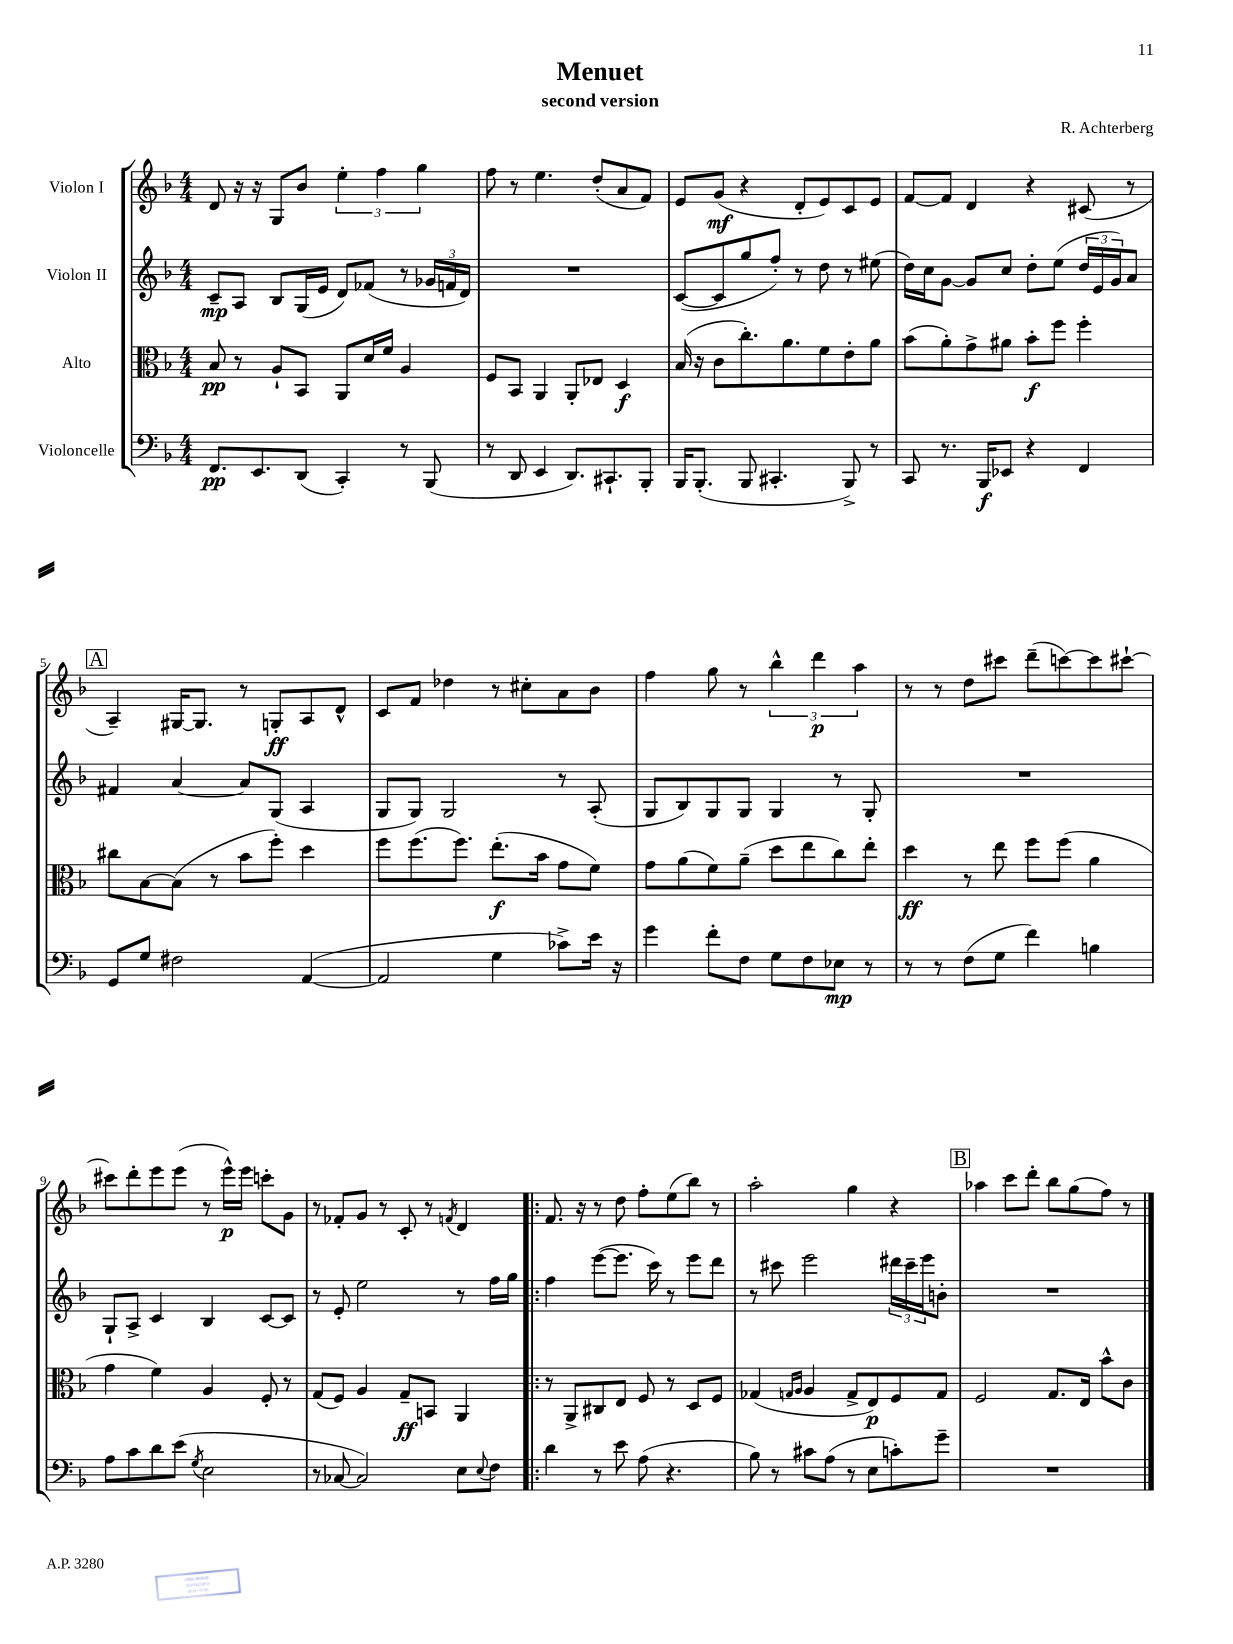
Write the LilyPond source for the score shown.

\header { title = "Menuet" composer = "R. Achterberg" subtitle = "second version" }
<<
\new StaffGroup <<
\new Staff = "s0" \with { instrumentName = "Violon I" } {
    \clef treble \key f \major \numericTimeSignature \time 4/4
    d'8 r16 r16 g8 bes'8 \tuplet 3/2 { e''4-. f''4 g''4 } |
    f''8 r8 e''4. d''8-.( a'8 f'8) |
    e'8 g'8\mf( r4 d'8-. e'8) c'8 e'8 |
    f'8~ f'8 d'4 r4 cis'8( r8 |
    \mark \markup { \box "A" } a4--) gis16~ gis8. r8 g8-.\ff a8 d'8-^ |
    c'8 f'8 des''4 r8 cis''8-. a'8 bes'8 |
    f''4 g''8 r8 \tuplet 3/2 { bes''4-^ d'''4\p a''4 } |
    r8 r8 d''8 cis'''8 d'''8--( c'''8~) c'''8 cis'''8~-! |
    cis'''8 d'''8-. e'''8 e'''8( r8 e'''16-^\p) e'''16 c'''8-. g'8 |
    r8 fes'8-. g'8 r8 c'8-. r8 \acciaccatura { f'8 } d'4 |
    \bar ".|:" f'8. r16 r8 d''8 f''8-. e''8( bes''8) r8 |
    a''2-. g''4 r4 |
    \mark \markup { \box "B" } aes''4 c'''8 d'''8-. bes''8 g''8( f''8) r8 \bar "|." |
}
\new Staff = "s1" \with { instrumentName = "Violon II" } {
    \clef treble \key f \major \numericTimeSignature \time 4/4
    c'8--\mp a8 bes8 g16( e'16 d'8) fes'8( r8 \tuplet 3/2 { ges'16 f'16 d'16) } |
    R1 |
    c'8~( c'8 g''8 f''8-.) r8 d''8 r8 eis''8( |
    d''16) c''16 g'8~ g'8 c''8 d''8-. e''8( \tuplet 3/2 { d''16 e'16 g'16) } a'8 |
    \mark \markup { \box "A" } fis'4 a'4~ a'8 g8( a4 |
    g8 g8) g2 r8 a8-.( |
    g8 bes8) g8 g8 g4 r8 g8-. |
    R1 |
    g8-! a8-> c'4 bes4 c'8~ c'8 |
    r8 e'8-. e''2 r8 f''16 g''16 |
    \bar ".|:" f''4 e'''8~( e'''8. c'''16) r8 e'''8 d'''8 |
    r8 cis'''8 e'''2 \tuplet 3/2 { dis'''16 cis'''16-- e'''16 } b'8-. |
    \mark \markup { \box "B" } R1 \bar "|." |
}
\new Staff = "s2" \with { instrumentName = "Alto" } {
    \clef alto \key f \major \numericTimeSignature \time 4/4
    bes8\pp r8 a8-! bes,8 a,8 d'16 f'16 a4 |
    f8 bes,8 a,4 a,8-. ees8 d4\f |
    bes16( r16 c'8 c''8.-.) a'8. f'8 e'8-. a'8 |
    bes'8( a'8-.) g'8-> ais'8 bes'8-.\f f''8 f''4-. |
    \mark \markup { \box "A" } cis''8 bes8~ bes8( r8 bes'8 f''8-.) d''4 |
    f''8 f''8.( f''8.) e''8.-.\f( bes'16 g'8 f'8) |
    g'8 a'8( f'8) a'8--( d''8 e''8 c''8) e''8-. |
    d''4\ff r8 e''8 f''8 f''8( a'4 |
    g'4 f'4) a4 f8-. r8 |
    g8( f8) a4 g8--\ff b,8 a,4 |
    \bar ".|:" r8 a,8-> cis8 e8 f8 r8 d8 f8 |
    ges4( \grace { g16 a16 } a4 g8-> e8\p) f8 g8 |
    \mark \markup { \box "B" } f2 g8. e16 bes'8-^ c'8 \bar "|." |
}
\new Staff = "s3" \with { instrumentName = "Violoncelle" } {
    \clef bass \key f \major \numericTimeSignature \time 4/4
    f,8.\pp e,8. d,8( c,4-.) r8 bes,,8( |
    r8 d,8 e,4 d,8.) cis,8.-! bes,,8-. |
    bes,,16 bes,,8.-.( bes,,8 cis,4.-. bes,,8->) r8 |
    c,8 r8. bes,,16\f ees,8 r4 f,4 |
    \mark \markup { \box "A" } g,8 g8 fis2 a,4~( |
    a,2 g4 ces'8->) e'16 r16 |
    g'4 f'8-. f8 g8 f8 ees8\mp r8 |
    r8 r8 f8( g8 f'4) b4 |
    a8 c'8 d'8 e'8( \acciaccatura { g8 } e2 |
    r8 ces8~ ces2) e8 \appoggiatura { e8 } f8 |
    \bar ".|:" d'4 r8 e'8 a8( r4. |
    bes8) r8 cis'8 a8( r8 e8 c'8-.) g'8-- |
    \mark \markup { \box "B" } R1 \bar "|." |
}
>>
>>
